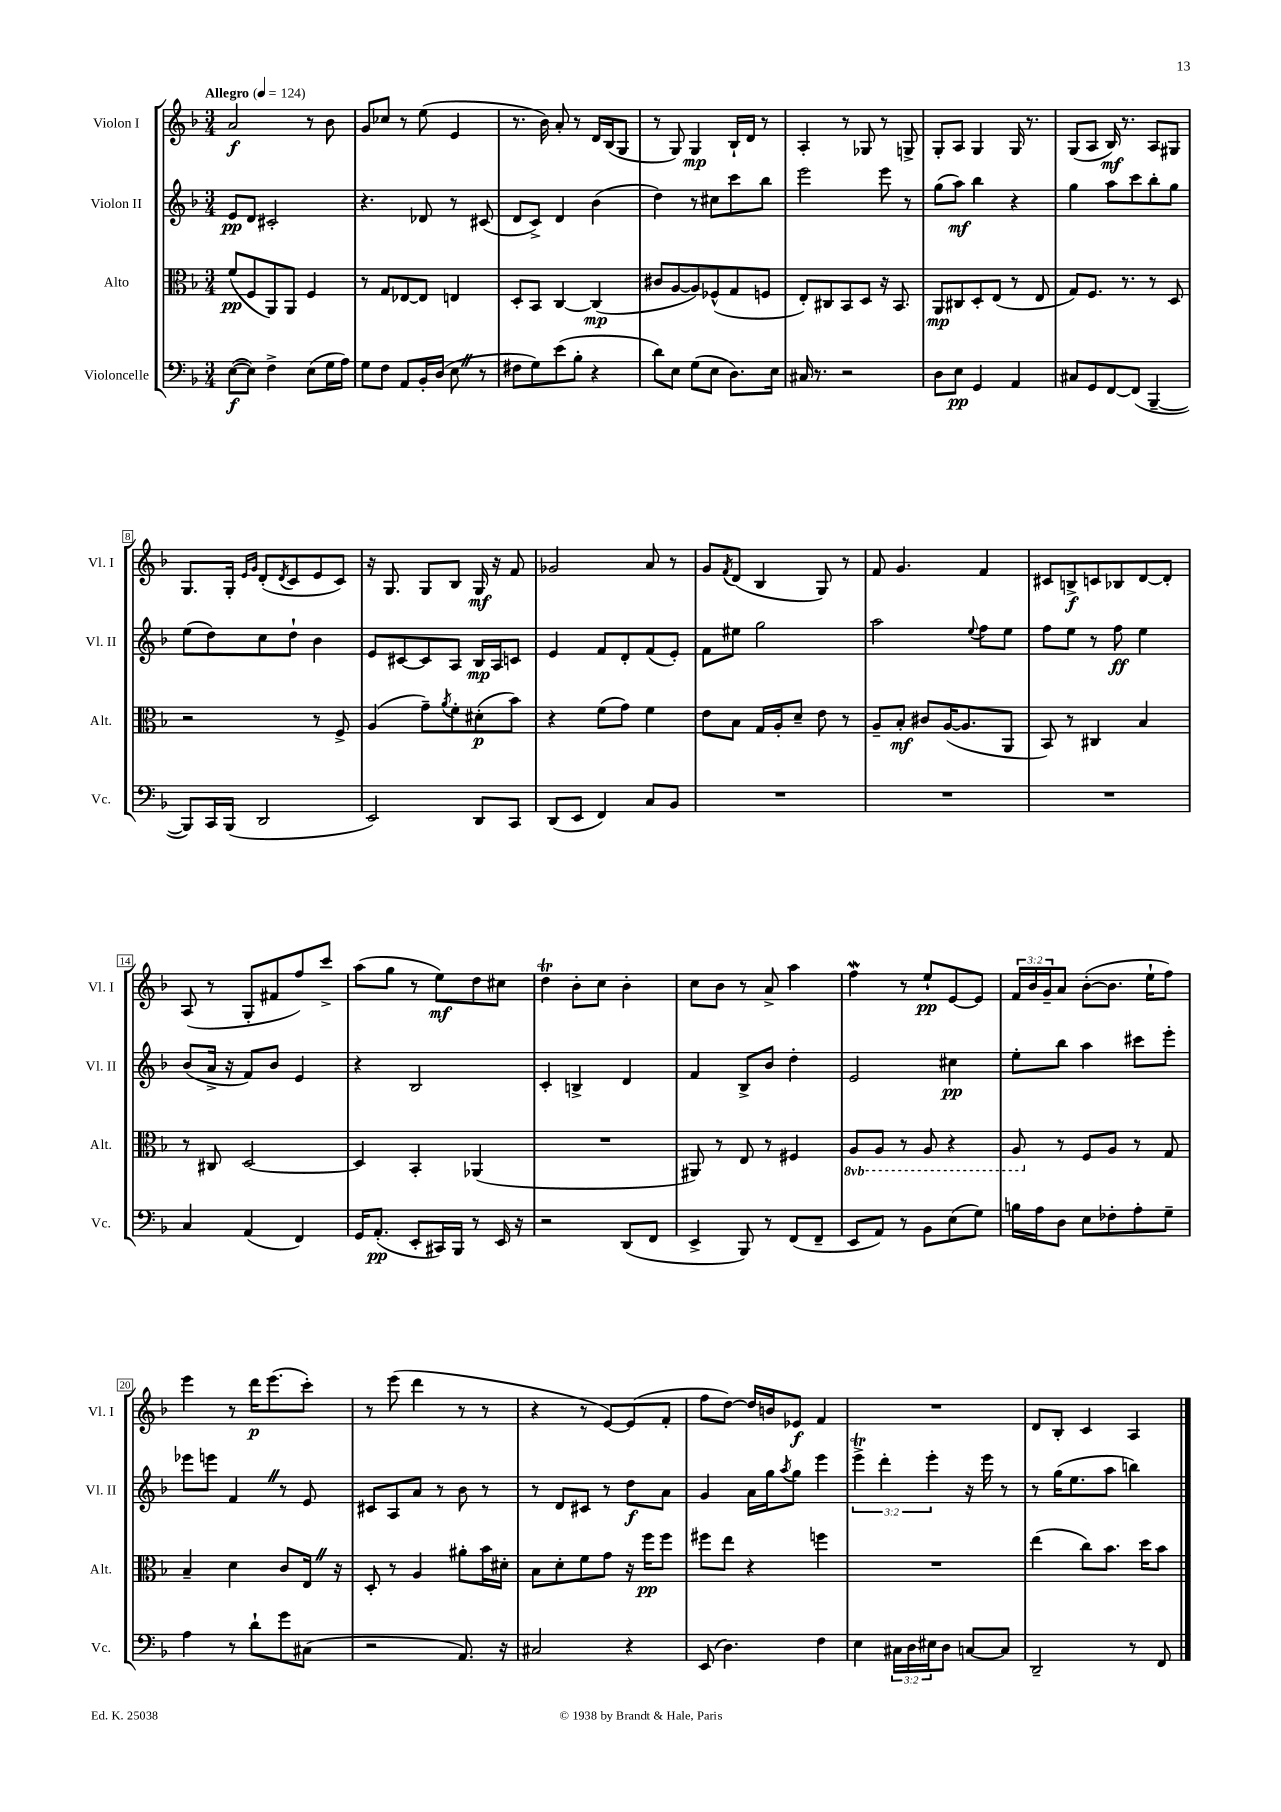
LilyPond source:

<<
\new StaffGroup <<
\new Staff = "s0" \with { instrumentName = "Violon I" shortInstrumentName = "Vl. I" } {
    \clef treble \key f \major \numericTimeSignature \time 3/4 \override Staff.TupletNumber.text = #tuplet-number::calc-fraction-text \tempo "Allegro" 4 = 124
    a'2\f r8 bes'8 |
    g'8 ces''8 r8 e''8( e'4 |
    r8. bes'16) a'8-. r8 d'16 bes16( g8 |
    r8 g8) g4\mp bes16-! d'16 r8 |
    a4-. r8 ges8 r8 g8-> |
    g8-. a8 g4 g16 r8. |
    g8( a8 bes16\mf) r8. a8 gis8 |
    g8. g16-. \grace { e'16 g'16 } d'8-.( \acciaccatura { d'8 } c'8 e'8 c'8) |
    r16 g8. g8 bes8 g16\mf r16 f'8 |
    ges'2 a'8 r8 |
    g'8 \acciaccatura { f'8 } d'8( bes4 g8) r8 |
    f'8 g'4. f'4 |
    cis'8 b8->\f c'8 bes8 d'8~ d'8-. |
    a8( r8 g8-. fis'8 f''8) c'''8-> |
    a''8( g''8 r8 e''8\mf) d''8 cis''8 |
    d''4\trill bes'8-. c''8 bes'4-. |
    c''8 bes'8 r8 a'8-> a''4 |
    f''4\mordent r8 e''8-!\pp e'8~ e'8 |
    \tuplet 3/2 { f'16 bes'16 g'16-- } a'8 bes'8~-.( bes'8. e''16-! f''8) |
    e'''4 r8 d'''16\p e'''8.( c'''8-.) |
    r8 e'''8( d'''4 r8 r8 |
    r4 r8 e'8~) e'8( f'8-. |
    f''8 d''8~) d''16 b'16 ees'8\f f'4 |
    R2. |
    d'8 bes8-. c'4 a4 \bar "|." |
}
\new Staff = "s1" \with { instrumentName = "Violon II" shortInstrumentName = "Vl. II" } {
    \clef treble \key f \major \numericTimeSignature \time 3/4 \override Staff.TupletNumber.text = #tuplet-number::calc-fraction-text
    e'8\pp d'8 cis'2-. |
    r4. des'8 r8 cis'8( |
    d'8 c'8->) d'4 bes'4( |
    d''4) r8 cis''8 c'''8 bes''8 |
    e'''2 e'''8 r8 |
    g''8( a''8\mf) bes''4 r4 |
    g''4 a''8 c'''8 bes''8-. g''8 |
    e''8( d''8) c''8 d''8-! bes'4 |
    e'8 cis'8~ cis'8 a8 bes16\mp a16 c'8 |
    e'4 f'8 d'8-. f'8( e'8-.) |
    f'8 eis''8 g''2 |
    a''2 \appoggiatura { e''8 } f''8 e''8 |
    f''8 e''8 r8 f''8\ff e''4 |
    bes'8( a'16-> r16 f'8) bes'8 e'4 |
    r4 bes2 |
    c'4-. b4-> d'4 |
    f'4 bes8-> bes'8 d''4-. |
    e'2 cis''4\pp |
    e''8-. bes''8 a''4 cis'''8 e'''8-. |
    ees'''8 e'''8 f'4 \once \override BreathingSign.text = \markup { \musicglyph "scripts.caesura.straight" } \breathe r8 e'8 |
    cis'8 a8 a'8 r8 bes'8 r8 |
    r8 d'8 cis'8 r8 d''8\f a'8 |
    g'4 a'16 g''16 \acciaccatura { a''8 } g''8 e'''4 |
    \tuplet 3/2 { e'''4->\trill d'''4-. e'''4-. } r16 e'''16 r8 |
    r8 g''16( e''8. a''8 b''4) \bar "|." |
}
\new Staff = "s2" \with { instrumentName = "Alto" shortInstrumentName = "Alt." } {
    \clef alto \key f \major \numericTimeSignature \time 3/4 \set Staff.ottavationMarkups = #ottavation-simple-ordinals
    f'8\pp( f8 a,8) a,8 f4 |
    r8 g8 ees8~ ees8 e4 |
    d8-. bes,8 c4~ c4\mp( |
    cis'8 a8~ a8) fes8-^( g8 f8 |
    e8-.) cis8 bes,8 d8 r16 bes,8. |
    a,8\mp cis8 d8-. e8( r8 e8 |
    g8) f8. r8. r8 d8 |
    r2 r8 f8-> |
    a4( g'8--) \acciaccatura { a'8 } f'8-. dis'8-.\p( bes'8) |
    r4 f'8( g'8) f'4 |
    e'8 bes8 g16 a16-. d'8-- e'8 r8 |
    a8-- bes8-.\mf cis'8 a16~( a8. a,8 |
    bes,8) r8 cis4 bes4 |
    r8 cis8 d2~ |
    d4 bes,4-. aes,4( |
    R2. |
    ais,8) r8 e8 r8 fis4 |
    \ottava #-1 a,8 a,8 r8 a,8 r4 |
    a,8 \ottava #0 r8 f8 a8 r8 g8 |
    bes4-- d'4 c'8 e16 \once \override BreathingSign.text = \markup { \musicglyph "scripts.caesura.straight" } \breathe r16 |
    d8-. r8 a4 ais'8-. bes'16 dis'16-. |
    bes8 d'8-. f'8 g'8 r16 f''16\pp f''8 |
    fis''8 e''8 r4 f''4 |
    R2. |
    e''4( c''8) bes'8. d''16 bes'8 \bar "|." |
}
\new Staff = "s3" \with { instrumentName = "Violoncelle" shortInstrumentName = "Vc." } {
    \clef bass \key f \major \numericTimeSignature \time 3/4 \override Staff.TupletNumber.text = #tuplet-number::calc-fraction-text
    e8~\f( e8) f4-> e8( g16 a16) |
    g8 f8 a,8 bes,16-. d16( e8 \once \override BreathingSign.text = \markup { \musicglyph "scripts.caesura.straight" } \breathe r8 |
    fis8 g8) e'8( bes8-. r4 |
    d'8) e8 g8( e8 d8.) e16 |
    cis16 r8. r2 |
    d8 e8\pp g,4 a,4 |
    cis8 g,8 f,8~ f,8( bes,,4~-- |
    bes,,8) c,16 bes,,16( d,2 |
    e,2) d,8 c,8 |
    d,8( e,8 f,4) c8 bes,8 |
    R2. |
    R2. |
    R2. |
    c4 a,4( f,4) |
    g,16 a,8.-.\pp( e,8-. cis,16) bes,,16 r8 e,16 r16 |
    r2 d,8( f,8 |
    e,4-> bes,,8) r8 f,8( f,8-- |
    e,8 a,8) r8 bes,8 e8( g8) |
    b16 a16 d8 e8 fes8-. a8-. g8-- |
    a4 r8 d'8-! g'8 cis8( |
    r2 a,8.) r16 |
    cis2 r4 |
    e,8( d4.) f4 |
    e4 \tuplet 3/2 { cis16 d16 eis16 } d8 c8~ c8 |
    d,2-- r8 f,8 \bar "|." |
}
>>
>>
\layout { \context { \Score \override BarNumber.stencil = #(make-stencil-boxer 0.1 0.3 ly:text-interface::print) } }
